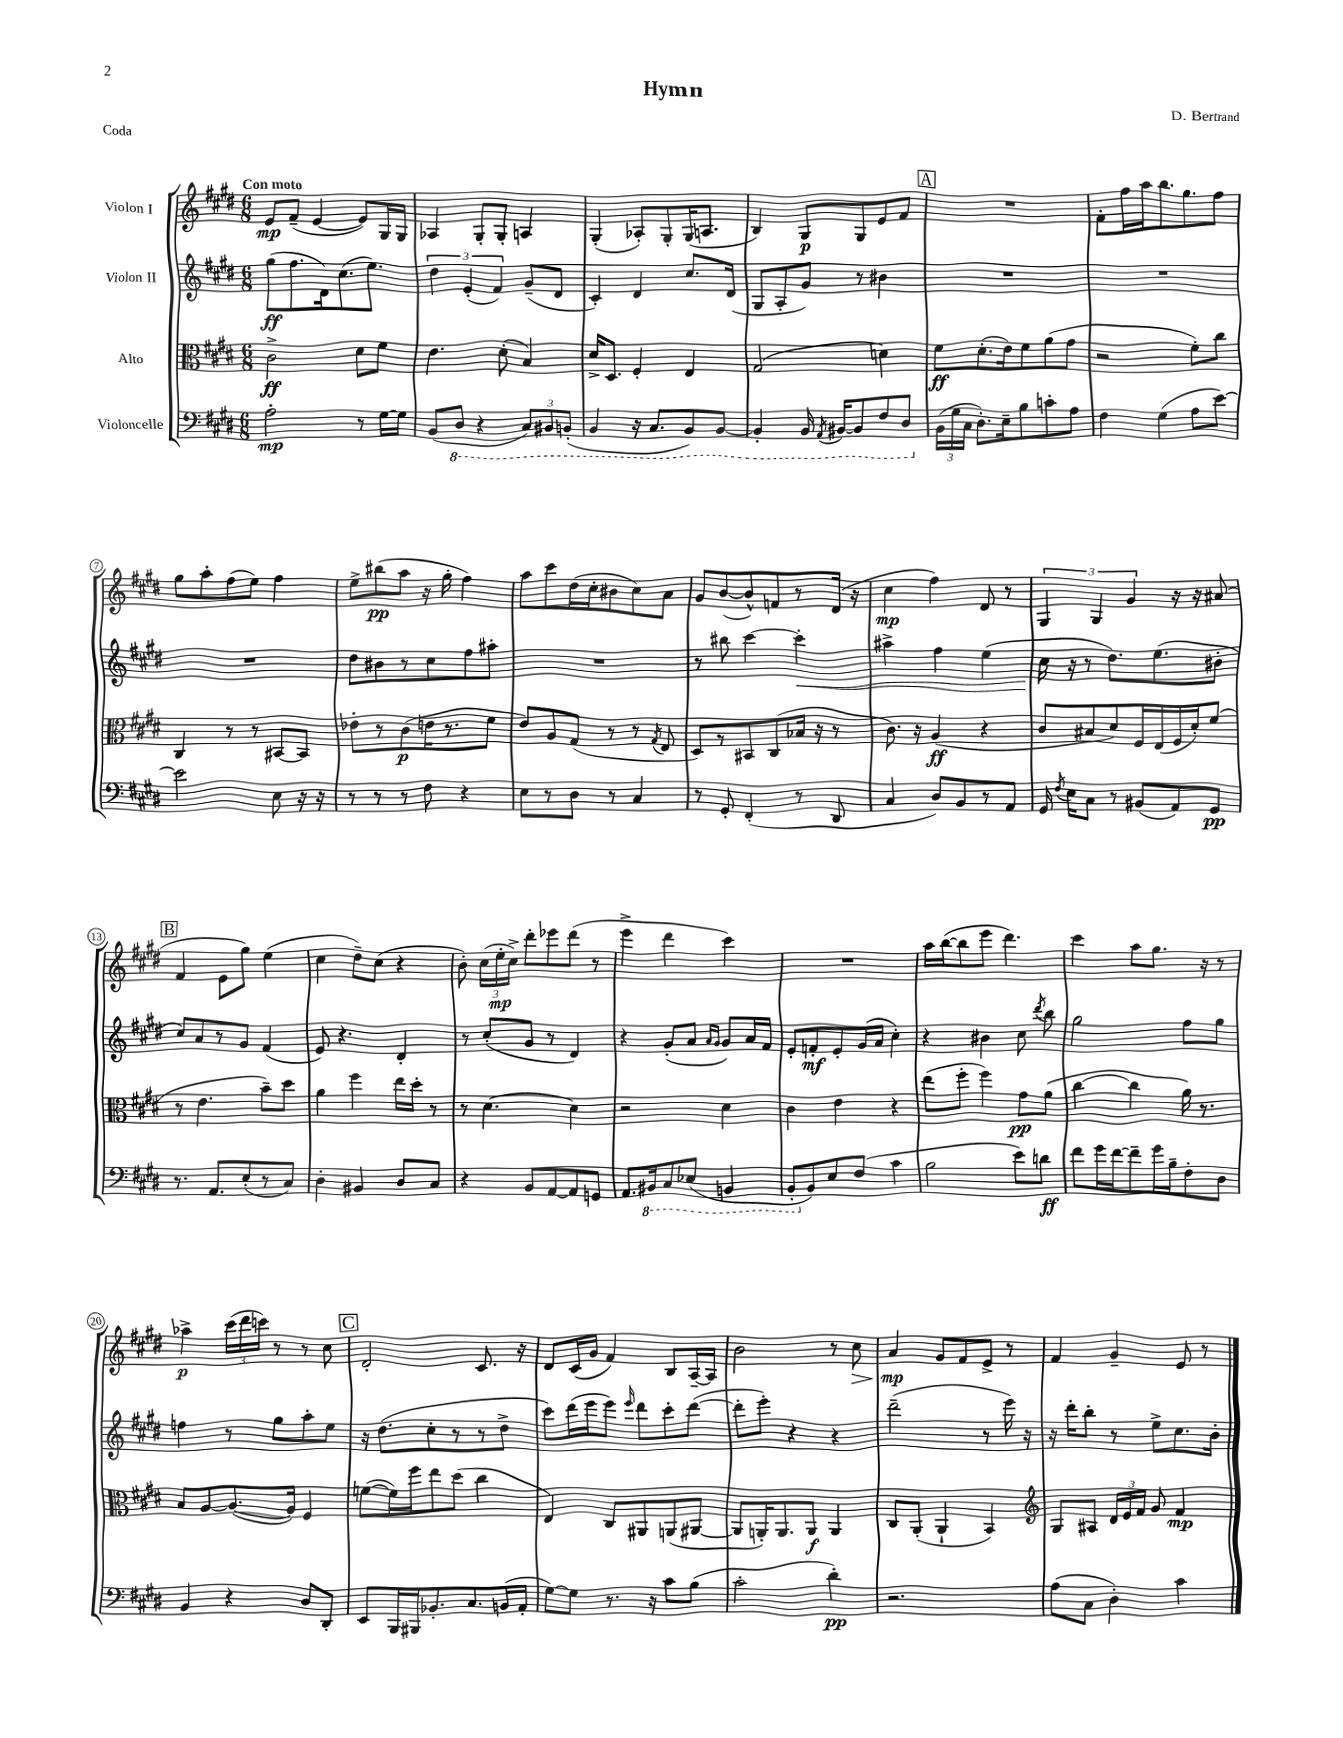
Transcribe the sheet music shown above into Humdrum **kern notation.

**kern	**kern	**kern	**kern
*staff4	*staff3	*staff2	*staff1
*clefF4	*clefC3	*clefG2	*clefG2
*k[f#c#g#d#]	*k[f#c#g#d#]	*k[f#c#g#d#]	*k[f#c#g#d#]
*M6/8	*M6/8	*M6/8	*M6/8
2A'	2c#^	(8gg#	8e
.	.	8.ff#	(8f#~
.	.	.	[4e
.	.	16d#)	.
.	.	(8.cc#	.
8r	8d#	.	8e])
.	.	8.ee)	.
[16G#	8f#	.	16G#
16G#]	.	.	16G#
=	=	=	=
(8BB	4.e	6dd#	4A-
8DD#	.	.	.
.	.	(6e'	.
4r	.	.	8G#'
.	.	6f#)	.
.	(8d#'	.	8G#'
12CC#)	4B)	(8g#~	4A
12BBB#	.	.	.
.	.	8d#	.
(12BBB'	.	.	.
=	=	=	=
4BBB	16d#^	4c#')	(4G#'
.	8.D#	.	.
16r	4F#'	4d#	8A-')
8.CC#	.	.	.
.	.	.	8G#'
8BBB)	4E	8.cc#	(16G#
.	.	.	8.A
[8BBB	.	.	.
.	.	(16d#	.
=	=	=	=
4BBB']	(2G#	8G#	4B)
.	.	8A'	.
16BBB	.	8g#)	8G#
8qAAA	.	.	.
[16BBB#	.	.	.
8BBB#]	.	8r	8G#
8FF#	4d)	4b#	8e
8DD#	.	.	8f#
=	=	=	=
(24BB	8f#	2.r	2.r
24G#	.	.	.
24C#	.	.	.
8.D#')	(8.d#'	.	.
16E~	16e)	.	.
8B	8f#	.	.
8c'	(8a	.	.
8A	8g#	.	.
=	=	=	=
4F#	2r	2.r	8f#'
.	.	.	16ff#
.	.	.	16aa
(4G#	.	.	8.bb
.	.	.	8.gg#
8A	8f#')	.	.
[8e)	8cc#	.	8ff#
=	=	=	=
2e]	4C#	2.r	8gg#
.	.	.	8aa'
.	8r	.	(8ff#
.	8r	.	8ee)
8E	[8BB#	.	4ff#
16r	8BB#]	.	.
16r	.	.	.
=	=	=	=
8r	8e-'	8dd#	8ee^
8r	8r	8b#	(8bb#
8r	(8c#	8r	8aa
8F#	16e	8cc#	16r
.	8.r	.	16gg#'
4r	.	8ff#	4ff#)
.	8f#	8aa#'	.
=	=	=	=
8E	8e)	2.r	8aa
8r	8A	.	8ccc#
8D#	(8G#	.	(16dd#
.	.	.	16cc#'
8r	8r	.	8b#
4C#	8r	.	8cc#)
.	8qG#	.	.
.	8E	.	8a
=	=	=	=
8r	8D#)	8r	8g#
8GG#'	8r	8bb#	([8b
(4FF#'	8BB#	[4ccc#	8b^^])
.	(8C#	.	8f
8r	16B-	4ccc#']	8r
.	16r	.	.
8DD#	8r	.	(16d#
.	.	.	16r
=	=	=	=
4C#	8.c#)	4aa#^	4cc#
.	16r	.	.
8D#)	(4A	4ff#	4ff#)
8BB	.	.	.
8r	4r	(4ee	8d#
8AA	.	.	8r
=	=	=	=
16GG#	8c#	16cc#	6G#
8qF#	.	.	.
16E	.	16r	.
8C#	8B#	8r	.
.	.	.	6G#
8r	8d#)	8.dd#)	.
.	.	.	6g#
(8BB#	16F#	.	.
.	(16E	(8.ee	.
8AA)	16F#	.	16r
.	16d#')	.	16r
8GG#	(8f#	8b#'	(8a#
=	=	=	=
8.r	8r	8cc#)	4f#
.	4.e	8a	.
8.AA	.	.	.
.	.	8r	8e
(8E'	.	8g#	8gg#)
8r	8b~)	(4f#	(4ee
8C#)	8dd#	.	.
=	=	=	=
4D#'	4a	8e)	4cc#
.	.	4.r	.
4BB#	4ff#	.	8dd#~)
.	.	.	(8cc#
8D#	16ee	4d#'	4r
.	16dd#'	.	.
8C#	8r	.	.
=	=	=	=
4r	8r	8r	8b')
.	[4.d#	(8cc#'	(24cc#
.	.	.	24ee'
.	.	.	24cc#^)
8BB	.	8g#	8ddd#'
[8AA	.	8r	8eee-
8AA]	4d#]	4d#)	(8ddd#
8GG	.	.	8r
=	=	=	=
8.AA	2r	4r	4eee^
16BBB#	.	.	.
8CC#	.	(8g#'	4ddd#
(8EE-	.	8a	.
.	.	16qqa	.
.	.	16qqg#	.
4BBB	4d#	8g#)	4ccc#)
.	.	16a	.
.	.	16f#	.
=	=	=	=
8BBB'	4c#	8e'	2.r
8BB)	.	8f'	.
8E	4e	8e'	.
(8F#	.	(16g#	.
.	.	16a	.
4c#	4r	4cc#')	.
=	=	=	=
2B	(8ee	4r	16aa
.	.	.	([16bb
.	8ff#'	.	8bb]
.	4ff#)	4b#	8eee
.	.	.	4.ddd#)
8e)	8g#	8cc#	.
.	.	8qddd#	.
8d	(8a	8bb	.
=	=	=	=
8f#	[4cc#	2gg#	4ccc#
16g#	.	.	.
[16f#	.	.	.
8f#~]	4cc#]	.	8aa
16g#	.	.	8.gg#
16B~	.	.	.
8F#'	16a)	8ff#	.
.	8.r	.	16r
8D#	.	8gg#	8r
=	=	=	=
4BB	8B	4ff	4aa-^
.	[8A	.	.
4r	(8.A_	8r	(24ccc#
.	.	.	24ddd#
.	.	.	24ccc)
.	.	8gg#	8r
.	16A])	.	.
8D#	4F#	8aa'	8r
8DD#'	.	8ee	8cc#
=	=	=	=
8EE	([8f	16r	2d#'
.	.	(8.dd#	.
16BBB	16f])	.	.
16BBB#	16ff#	.	.
8.BB-'	8ee	8cc#'	.
.	(8dd#	8r	.
8.C#	.	.	.
.	4cc#	8r	8.c#
(16BB	.	8dd#^	.
16AA'	.	.	16r
=	=	=	=
[8G#)	4E)	8ccc#)	8d#
8G#]	.	(16ddd#	(16c#
.	.	16eee	16g#
8.r	8C#	8eee)	4f#)
.	.	16qqeee	.
.	8AA#	8ddd#	.
16r	.	.	.
8c#	(8AA	8ccc#'	8B
(8B	[8AA#	([8ddd#	[16A~
.	.	.	16A]
=	=	=	=
2c#'	8AA#]	8ddd#']	2b
.	16AA')	8eee')	.
.	8.AA	.	.
.	.	4r	.
.	8AA	.	.
4d#')	4AA	4r	8r
.	.	.	8cc#
=	=	=	=
2.r	8C#	(2ddd#~	4a
.	(8AA'	.	.
.	4AA`	.	8g#
.	.	.	8f#
.	4BB)	8r	8e^
.	.	16eee)	8r
.	.	16r	.
=	=	=	=
*	*clefG2	*	*
(8A	8G#	16r	4f#
.	.	16ddd#'	.
8C#	8A#	8bb'	.
4D#')	24d#	8r	4g#~
.	24e	.	.
.	24f#	.	.
.	8g#	8ee^	.
4c#	4f#	8.cc#	8e
.	.	.	8r
.	.	16b'	.
==	==	==	==
*-	*-	*-	*-
